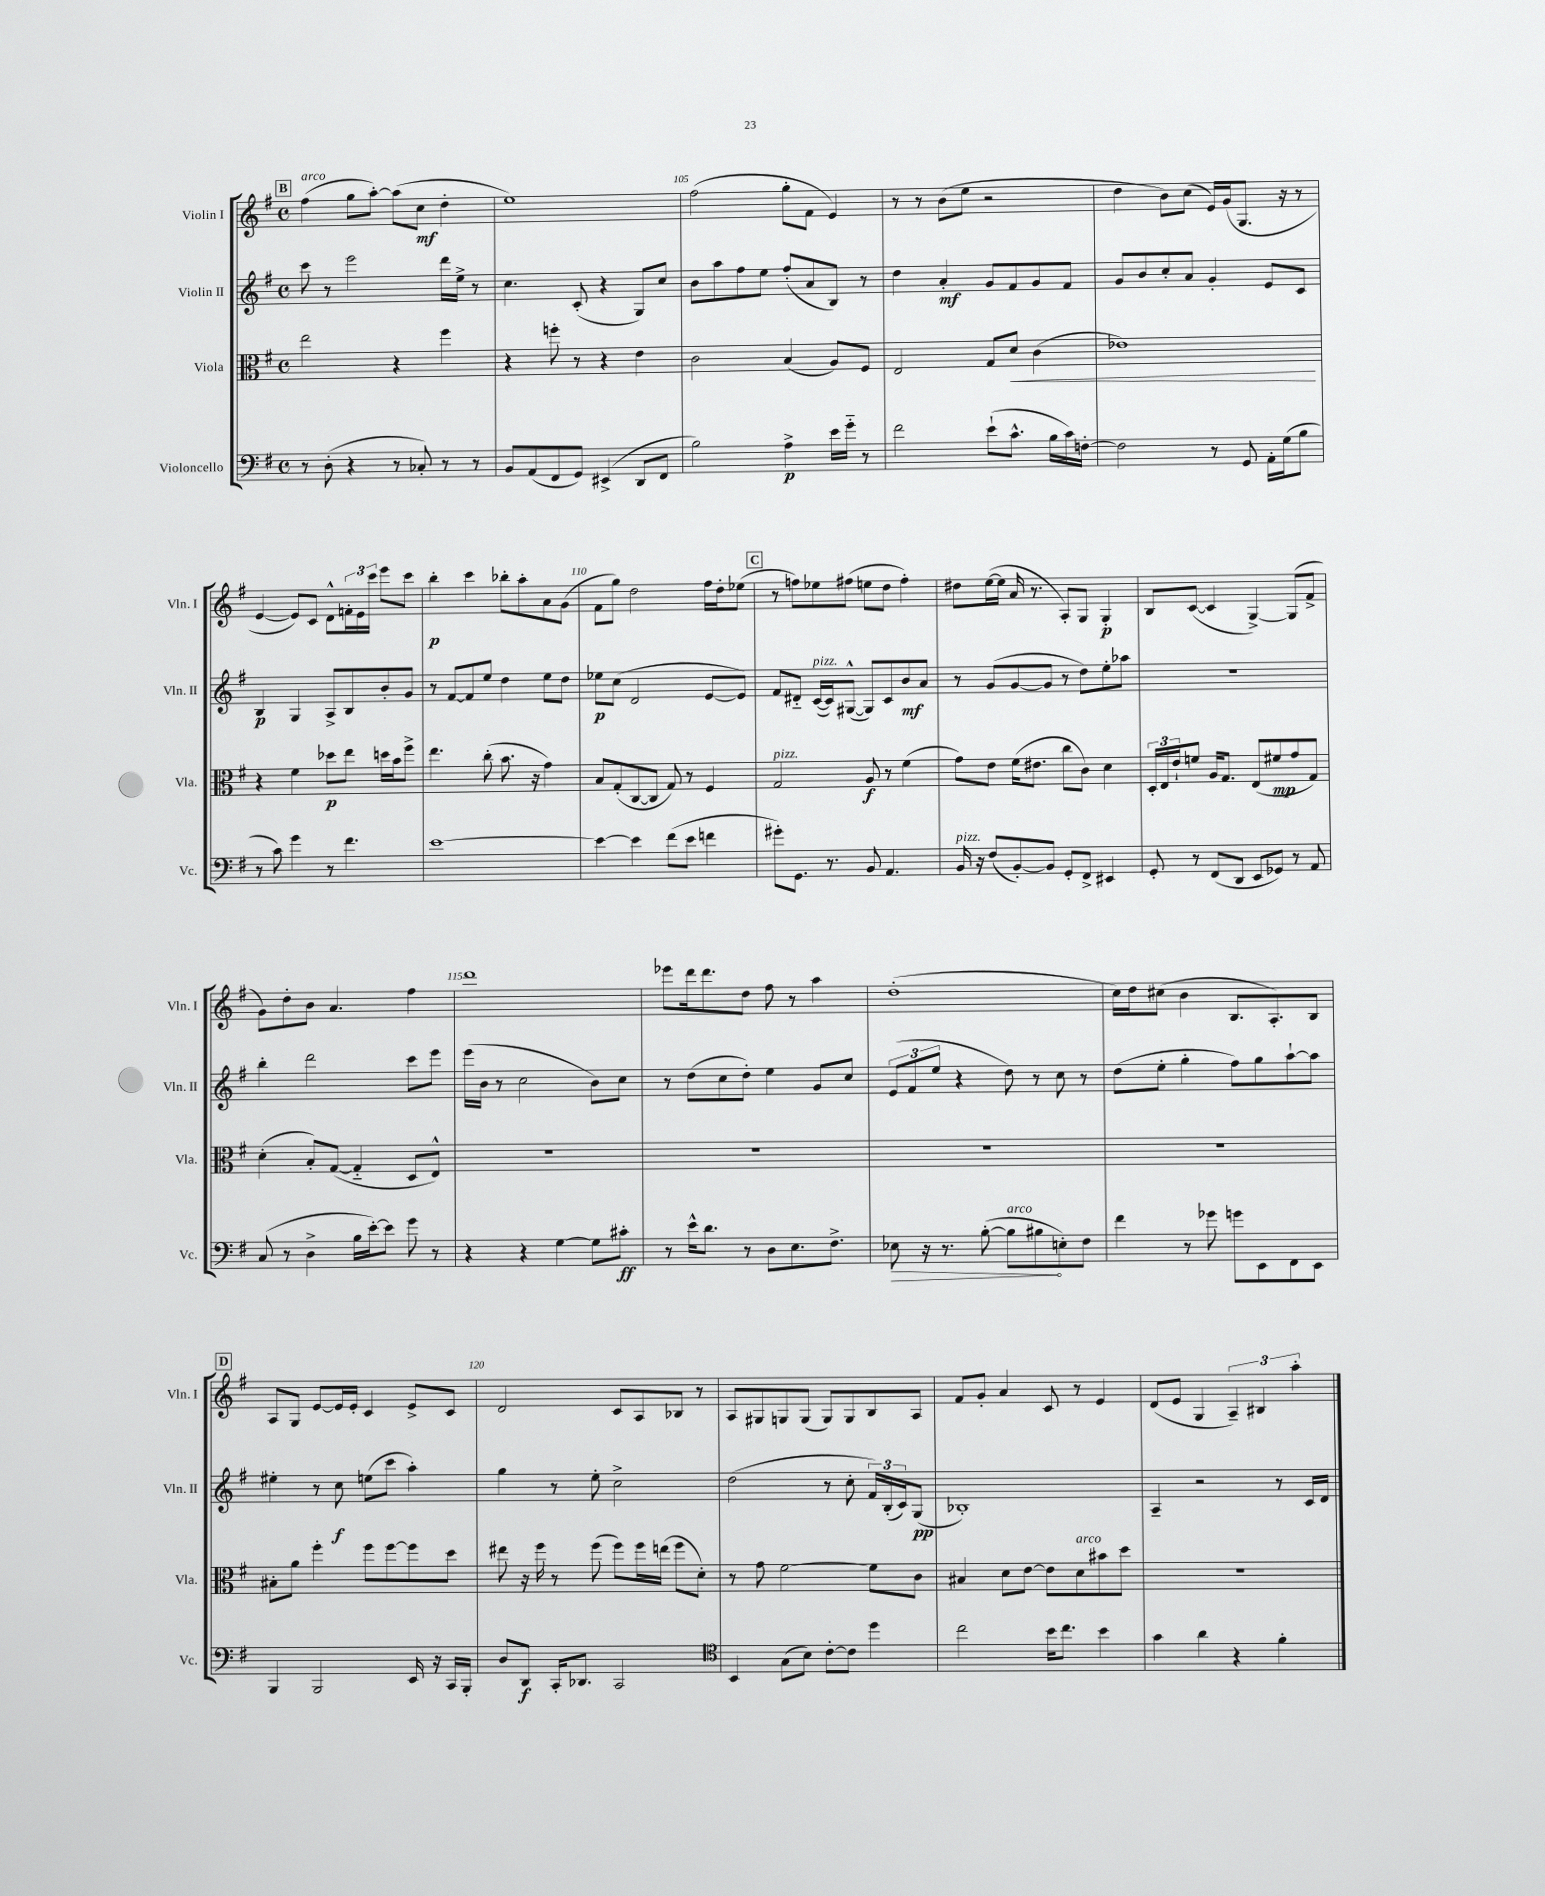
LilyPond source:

<<
\new StaffGroup <<
\new Staff = "s0" \with { instrumentName = "Violin I" shortInstrumentName = "Vln. I" } {
    \clef treble \key g \major \defaultTimeSignature \time 4/4
    \mark \markup { \box "B" } fis''4^\markup { \italic "arco" }( g''8 a''8~-.) a''8( c''8\mf d''4-. |
    e''1) |
    fis''2( g''8-. fis'8 e'4) |
    r8 r8 b'8( e''8 r2 |
    d''4 b'8) c''8( e'16) g'16( g8. r16 r8 |
    e'4~ e'8) c'8 d'8-^ \tuplet 3/2 { f'16-. e'16 c'''16 } e'''8 c'''8 |
    b''4-.\p c'''4 bes''8-. a''8-. a'8 g'8( |
    fis'8 g''8) d''2 fis''16 d''16-. ees''8( |
    \mark \markup { \box "C" } r8 f''8) ees''8 fis''8( e''8 d''8 fis''4-.) |
    dis''8 e''16~( e''16 a'16 r8. a8-.) g8 g4-.\p |
    b8 c'8~( c'4 g4~->) g8( fis'8-> |
    g'8) d''8-. b'8 a'4. fis''4 |
    d'''1 |
    ees'''8 d'''16 d'''8. d''8 fis''8 r8 a''4 |
    d''1-.( |
    c''16) d''16 cis''8( b'4 b8. a8.-.) b8 |
    \mark \markup { \box "D" } a8 g8 e'8~ e'16 e'16-. c'4 e'8-> c'8 |
    d'2 c'8 a8 bes8 r8 |
    a8 gis8 g8 g8( g8) g8 b8 a8 |
    fis'8 g'8-. a'4 c'8 r8 e'4 |
    d'8( e'8 g4 \tuplet 3/2 { a4--) bis4 a''4-. } \bar "|." |
}
\new Staff = "s1" \with { instrumentName = "Violin II" shortInstrumentName = "Vln. II" } {
    \clef treble \key g \major \defaultTimeSignature \time 4/4
    \mark \markup { \box "B" } c'''8 r8 e'''2 d'''16 e''16-> r8 |
    c''4. c'8-.( r4 g8) c''8 |
    b'8 a''8 fis''8 e''8 fis''8-.( a'8 b8) r8 |
    d''4 a'4-.\mf g'8 fis'8 g'8 fis'8 |
    g'8 b'8 c''8-. a'8 g'4-. e'8 c'8 |
    b4\p g4 a8-> b8 b'8-. g'8 |
    r8 fis'8~ fis'8 e''8 d''4 e''8 d''8 |
    ees''8\p c''8( d'2 e'8~ e'8) |
    \mark \markup { \box "C" } fis'8 dis'8-_ c'16~^\markup { \italic "pizz." }( c'16) gis8~-^( gis8) c'8 b'8\mf a'8 |
    r8 g'8( g'8~ g'8 r8 d''8) e''8-. aes''8 |
    R1 |
    b''4-. d'''2 c'''8 e'''8 |
    e'''16( b'16 r8 c''2 b'8) c''8 |
    r8 d''8( c''8 d''8-.) e''4 g'8 c''8 |
    \tuplet 3/2 { e'8( fis'8 e''8 } r4 d''8) r8 c''8 r8 |
    d''8( e''8-. g''4-. fis''8) g''8 a''8~-! a''8 |
    \mark \markup { \box "D" } eis''4-. r8 c''8\f e''8( c'''8 a''4-.) |
    g''4 r8 e''8-. c''2-> |
    d''2( r8 c''8-. \tuplet 3/2 { fis'16) b16-.( c'16) } g8\pp( |
    bes1-.) |
    a4-- r2 r8 c'16 d'16 \bar "|." |
}
\new Staff = "s2" \with { instrumentName = "Viola" shortInstrumentName = "Vla." } {
    \clef alto \key g \major \defaultTimeSignature \time 4/4
    \mark \markup { \box "B" } e''2 r4 fis''4 |
    r4 f''8-. r8 r4 e'4 |
    c'2 b4( a8) fis8 |
    e2 g8 d'8\< c'4( |
    ees'1\!) |
    r4 fis'4 des''8\p e''8 d''16 b'16 fis''8-> |
    e''4. c''8-.( b'8. r16 g'4) |
    b8 g8-.( c8~ c8 g8) r8 fis4 |
    \mark \markup { \box "C" } g2^\markup { \italic "pizz." } a8\f r8 fis'4( |
    g'8) e'8 fis'16( eis'8. c''8 c'8) d'4 |
    \tuplet 3/2 { d16-. e16 e'16-! } f'8 a16 g8. e8( fis'8\mp g'8 g8) |
    d'4-.( b8-.) g8~( g4-_ d8 e8-^) |
    R1 |
    R1 |
    R1 |
    R1 |
    \mark \markup { \box "D" } bis8-. a'8 fis''4-. fis''8 fis''8~ fis''8 d''8 |
    eis''8 r16 fis''16 r8 fis''8( fis''8) fis''16 e''16( fis''8 d'8-.) |
    r8 g'8 fis'2~ fis'8 c'8 |
    bis4 d'8 e'8~ e'8 d'8^\markup { \italic "arco" } bis'8 d''8 |
    R1 \bar "|." |
}
\new Staff = "s3" \with { instrumentName = "Violoncello" shortInstrumentName = "Vc." } {
    \clef bass \key g \major \defaultTimeSignature \time 4/4
    \mark \markup { \box "B" } r8 d8-.( r4 r8 ces8-.) r8 r8 |
    b,8 a,8( fis,8 g,8) eis,4->( d,8 fis,8 |
    b2) a4->\p e'16 g'16-_ r8 |
    fis'2 e'8-!( c'8.-^ b16 c'16) f16~-. |
    f2 r8 g,8 a,16-. g16( b8 |
    r8 c'8) g'4 r8 fis'4. |
    e'1~ |
    e'4~ e'4 fis'8( e'8 f'4 |
    \mark \markup { \box "C" } gis'8-.) g,8. r8. b,8 a,4. |
    b,16^\markup { \italic "pizz." } r16 fis8( b,8~-.) b,8 g,8-. fis,8-> eis,4 |
    g,8-. r8 fis,8( d,8 e,8 ges,8) r8 a,8 |
    c8( r8 d4-> b16 e'16~-.) e'8 g'8 r8 |
    r4 r4 g4~ g8 cis'8-.\ff |
    r8 e'16-^ d'8. r8 d8 e8. fis8.-> |
    \once \override Hairpin.circled-tip = ##t ees8\> r16 r8. b8~-.( b8^\markup { \italic "arco" } bis8\! e8-.) fis8 |
    fis'4 r8 ges'8 g'8 e,8 fis,8 e,8 |
    \mark \markup { \box "D" } b,,4 b,,2 e,16 r16 c,16 b,,16-. |
    d8 d,8\f c,16-. des,8. c,2 |
    \clef tenor b,4 g8( b8) c'8~-. c'8 d''4 |
    c''2 b'16 c''8. b'4 |
    g'4 a'4 r4 fis'4-. \bar "|." |
}
>>
>>
\layout { \context { \Score currentBarNumber = #103 \override BarNumber.break-visibility = ##(#f #t #t) barNumberVisibility = #(every-nth-bar-number-visible 5) } }
